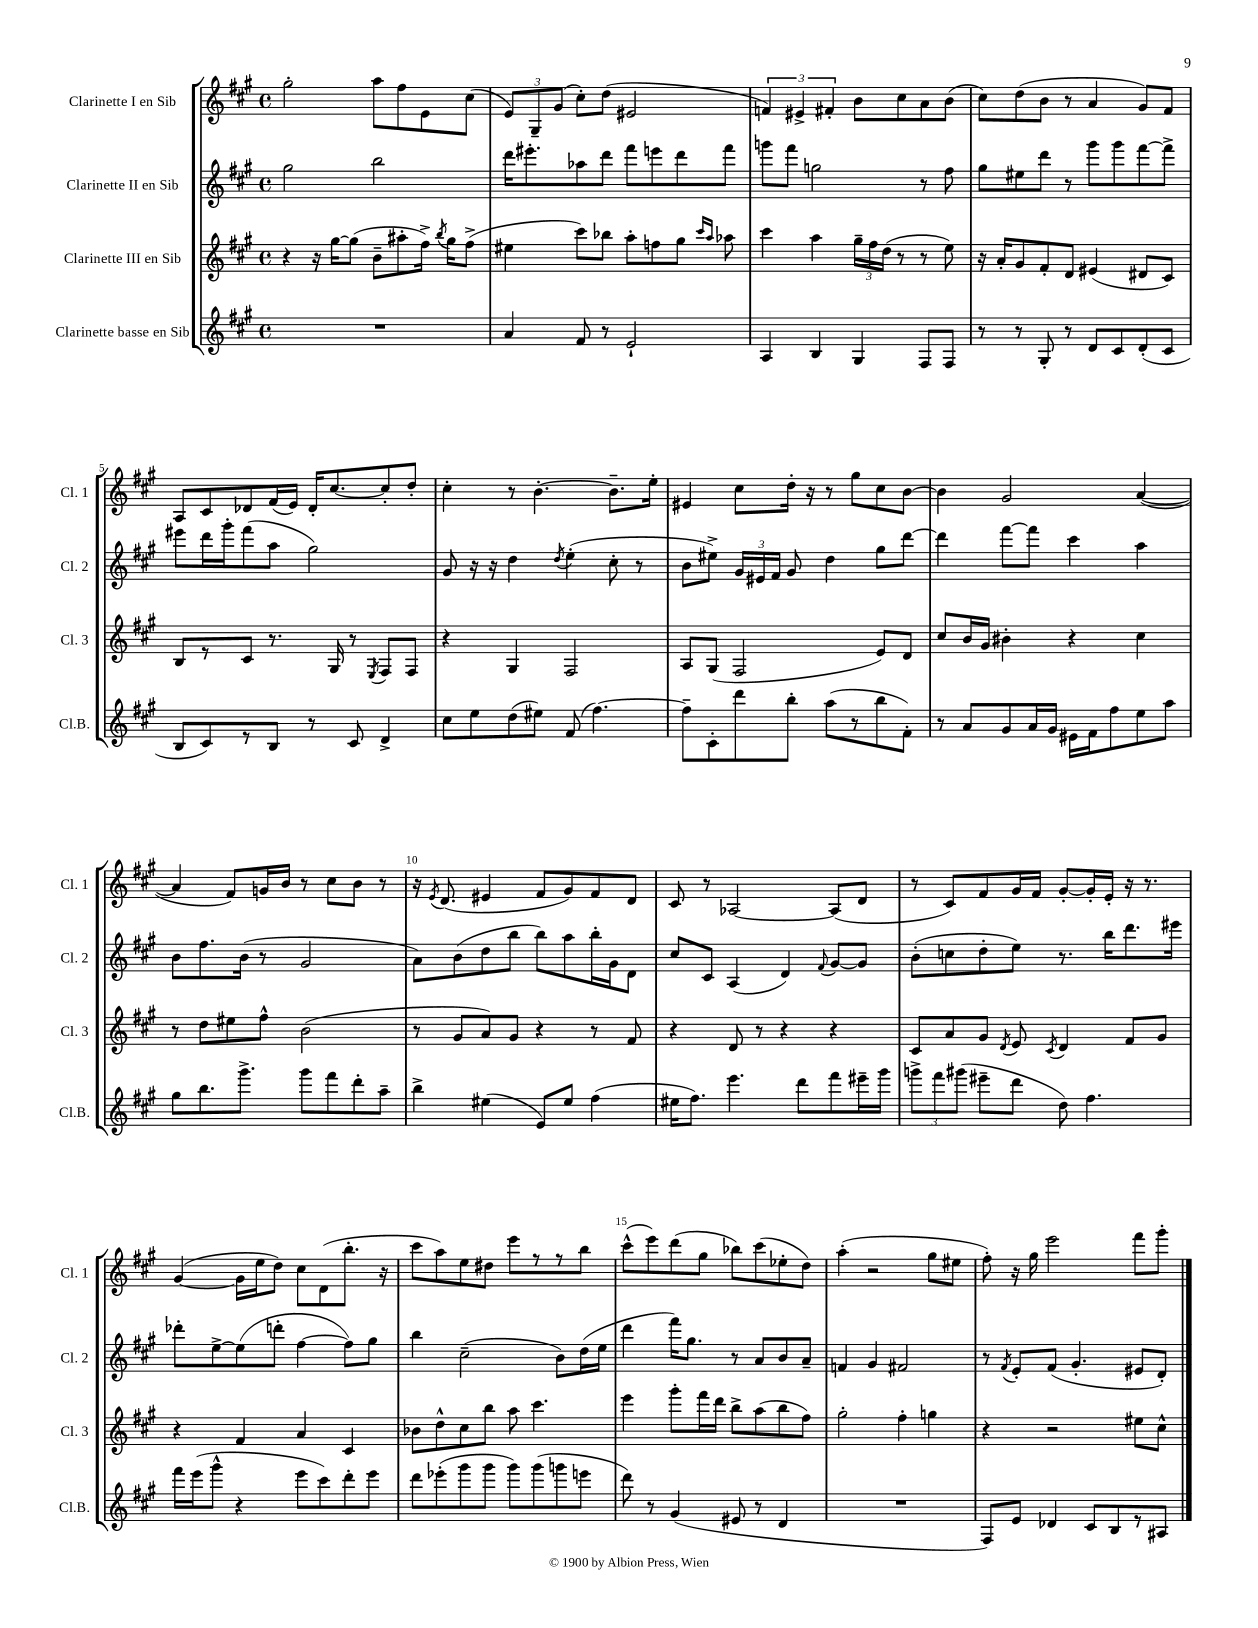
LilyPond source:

<<
\new StaffGroup <<
\new Staff = "s0" \with { instrumentName = "Clarinette I en Sib" shortInstrumentName = "Cl. 1" } {
    \clef treble \key a \major \defaultTimeSignature \time 4/4
    \autoBeamOff gis''2-. a''8[ fis''8 e'8 cis''8]( |
    \tuplet 3/2 { e'8[) gis8-- gis'8]( } cis''8[-.) d''8]( eis'2 |
    \tuplet 3/2 { f'4) eis'4-> fis'4-. } b'8[ cis''8 a'8 b'8]( |
    cis''8[) d''8( b'8] r8 a'4 gis'8[) fis'8] |
    a8[ cis'8 des'8 fis'16( e'16]) des'16[-. cis''8.~ cis''8-. d''8]-. |
    cis''4-. r8 b'4.~-. b'8.[-- e''16]-. |
    eis'4 cis''8[ d''16]-. r16 r8 gis''8[ cis''8 b'8]~ |
    b'4 gis'2 a'4~( |
    a'4 fis'8[) g'16 b'16] r8 cis''8[ b'8] r8 |
    r16 \acciaccatura { e'8 } d'8.( eis'4 fis'8[ gis'8) fis'8 d'8] |
    cis'8 r8 aes2~ aes8[( d'8] |
    r8 cis'8[) fis'8 gis'16 fis'16] gis'8[~-. gis'16-. e'16]-. r16 r8. |
    gis'4~( gis'16[ e''16 d''8]) cis''8[ d'8( b''8.]-. r16 |
    cis'''8[ a''8) e''8 dis''8] e'''8[ r8 r8 b''8] |
    cis'''8[-^( e'''8) d'''8( gis''8] bes''8[) cis'''8( ees''8-. d''8]) |
    a''4-.( r2 gis''8[ eis''8] |
    fis''8-.) r16 gis''16 e'''2 fis'''8[ gis'''8]-. \bar "|." |
}
\new Staff = "s1" \with { instrumentName = "Clarinette II en Sib" shortInstrumentName = "Cl. 2" } {
    \clef treble \key a \major \defaultTimeSignature \time 4/4
    \autoBeamOff gis''2 b''2 |
    d'''16[ eis'''8.-. aes''8 d'''8] fis'''8[ e'''8 d'''8 fis'''8] |
    g'''8[ fis'''8] g''2 r8 fis''8 |
    gis''8[ eis''8 d'''8] r8 gis'''8[ gis'''8 fis'''8~ fis'''8]-> |
    eis'''8[ d'''16 gis'''16-. fis'''8( a''8] gis''2) |
    gis'8 r16 r16 d''4 \acciaccatura { d''8 } e''4-.( cis''8-. r8 |
    b'8[ eis''8]->) \tuplet 3/2 { gis'16[ eis'16 fis'16] } gis'8 d''4 gis''8[ d'''8]~ |
    d'''4 fis'''8[~ fis'''8] cis'''4 a''4 |
    b'8[ fis''8. b'16]( r8 gis'2 |
    a'8[) b'8( d''8 b''8] b''8[) a''8 b''16-. gis'16 d'8] |
    cis''8[ cis'8] a4( d'4) \appoggiatura { fis'8 } gis'8[~ gis'8] |
    b'8[-.( c''8 d''8-. e''8]) r8. b''16[ d'''8. eis'''16] |
    des'''8[-. e''8~-> e''8( d'''8]-. fis''4~ fis''8[) gis''8] |
    b''4 cis''2--( b'8[) d''16( e''16] |
    d'''4 fis'''16[) gis''8.] r8 a'8[ b'8 a'8]-- |
    f'4 gis'4 fis'2 |
    r8 \acciaccatura { fis'8 } e'8[-. fis'8]( gis'4.-. eis'8[ d'8]-.) \bar "|." |
}
\new Staff = "s2" \with { instrumentName = "Clarinette III en Sib" shortInstrumentName = "Cl. 3" } {
    \clef treble \key a \major \defaultTimeSignature \time 4/4
    \autoBeamOff r4 r16 gis''16[~ gis''8]( b'8[-- ais''8-. fis''16]->) \acciaccatura { b''8 } gis''16[ fis''8]->( |
    eis''4 cis'''8[) bes''8] a''8[-. f''8 gis''8] \grace { cis'''16[ a''16] } aes''8 |
    cis'''4 a''4 \tuplet 3/2 { gis''16[-- fis''16 d''16]( } r8 r8 e''8) |
    r16 a'16[-. gis'8 fis'8-. d'8] eis'4( dis'8[ cis'8]) |
    b8[ r8 cis'8] r8. gis16 r8 \acciaccatura { e8 } fis8[ fis8] |
    r4 gis4 fis2 |
    a8[ gis8]( fis2 e'8[) d'8] |
    cis''8[ b'16 gis'16] bis'4-. r4 cis''4 |
    r8 d''8[ eis''8 fis''8]-^ b'2( |
    r8 gis'8[ a'8) gis'8] r4 r8 fis'8 |
    r4 d'8 r8 r4 r4 |
    cis'8[ a'8 gis'8] \acciaccatura { d'8 } e'8 \acciaccatura { cis'8 } d'4 fis'8[ gis'8] |
    r4 fis'4 a'4 cis'4 |
    bes'8[ d''8-^ cis''8 b''8] a''8 cis'''4. |
    e'''4 gis'''8[-. fis'''16 d'''16] b''8[-> a''8( b''8 fis''8]) |
    gis''2-. fis''4-. g''4 |
    r4 r2 eis''8[ cis''8]-^ \bar "|." |
}
\new Staff = "s3" \with { instrumentName = "Clarinette basse en Sib" shortInstrumentName = "Cl.B." } {
    \clef treble \key a \major \defaultTimeSignature \time 4/4
    \autoBeamOff R1 |
    a'4 fis'8 r8 e'2-! |
    a4 b4 gis4 fis8[ fis8] |
    r8 r8 gis8-. r8 d'8[ cis'8 d'8-.( cis'8] |
    b8[ cis'8) r8 b8] r8 cis'8 d'4-> |
    cis''8[ e''8 d''8( eis''8]) fis'8( fis''4.~) |
    fis''8[-- cis'8-. d'''8 b''8]-. a''8[( r8 b''8 fis'8]-.) |
    r8 a'8[ gis'8 a'16 gis'16] eis'16[ fis'16 fis''8 e''8 a''8] |
    gis''8[ b''8. gis'''8.]-> gis'''8[ fis'''8 d'''8-. a''8]-- |
    b''4-> eis''4( e'8[) eis''8] fis''4( |
    eis''16[ fis''8.]) e'''4. d'''8[ fis'''8 eis'''16-- gis'''16] |
    \tuplet 3/2 { g'''8[-> fis'''8 gis'''8]( } eis'''8[-- d'''8] d''8) fis''4. |
    fis'''16[ e'''16( gis'''8]-^ r4 e'''8[ cis'''8) d'''8-. e'''8] |
    d'''8[ ees'''8-.( gis'''8 gis'''8] gis'''8[) gis'''8( g'''8 e'''8] |
    d'''8) r8 gis'4( eis'8 r8 d'4 |
    R1 |
    fis8[) e'8] des'4 cis'8[ b8 r8 ais8] \bar "|." |
}
>>
>>
\layout { \context { \Score \override BarNumber.break-visibility = ##(#f #t #t) barNumberVisibility = #(every-nth-bar-number-visible 5) } }
